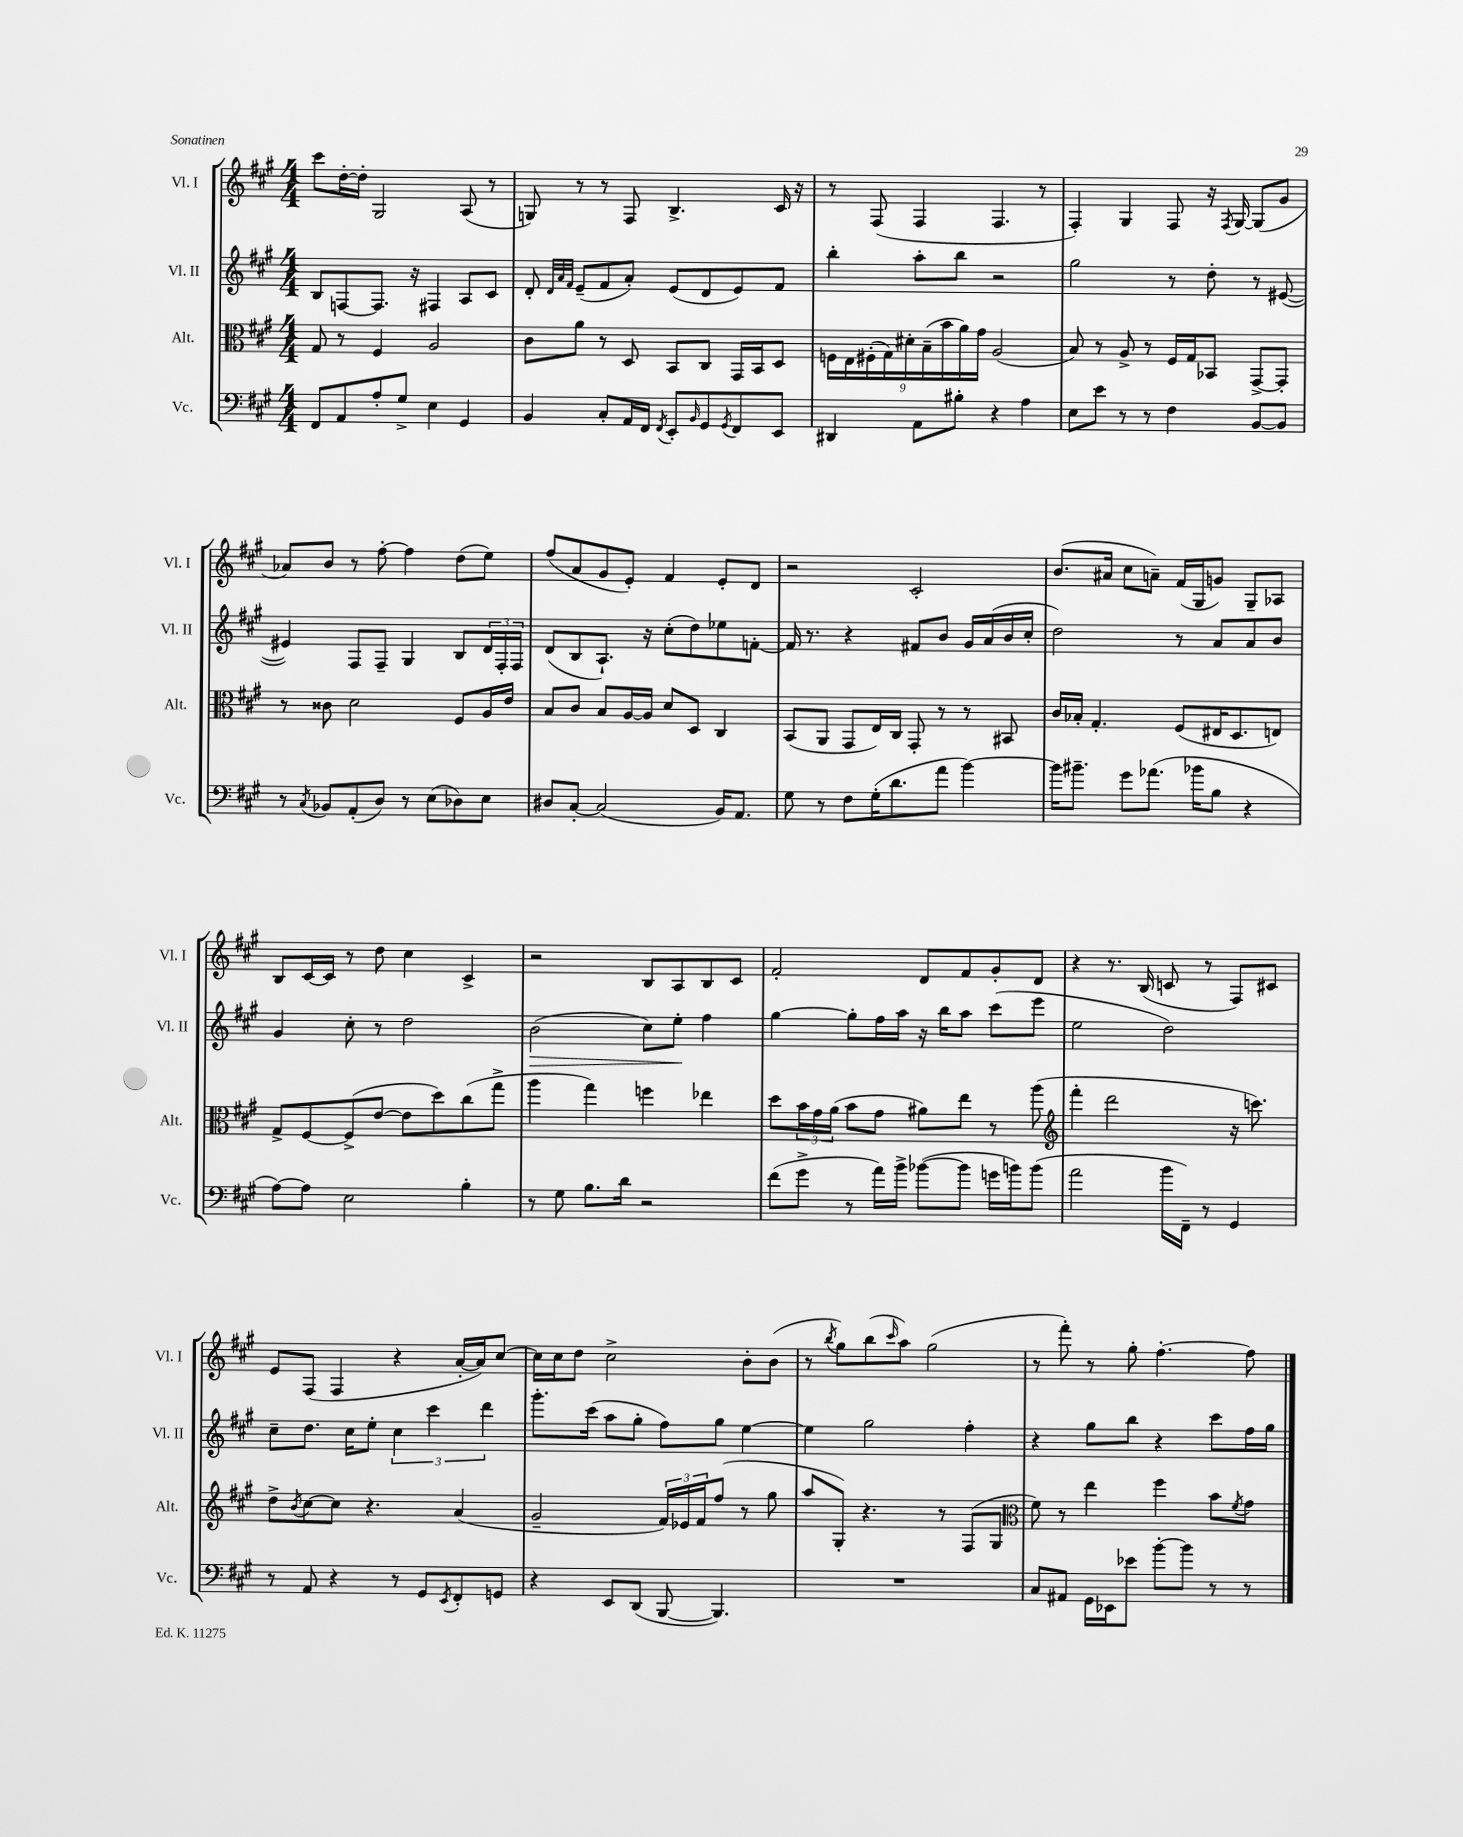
<<
\new StaffGroup <<
\new Staff = "s0" \with { instrumentName = "Vl. I" shortInstrumentName = "Vl. I" } {
    \clef treble \key a \major \numericTimeSignature \time 4/4
    cis'''8 d''16~-. d''16-. gis2 a8( r8 |
    g8) r8 r8 fis8 b4.-> cis'16 r16 |
    r8 fis8( fis4 fis4. r8 |
    fis4-.) gis4 fis8 r16 \acciaccatura { fis8 } gis16~ gis8( gis'8 |
    aes'8) b'8 r8 fis''8~-. fis''4 d''8( e''8) |
    fis''8( a'8 gis'8 e'8-.) fis'4 e'8-. d'8 |
    r2 cis'2-. |
    b'8.( ais'16 cis''8 a'8--) fis'16( gis16 g'8) gis8-- aes8 |
    b8 cis'16~ cis'16 r8 d''8 cis''4 cis'4-> |
    r2 b8 a8 b8 cis'8 |
    fis'2-. d'8 fis'8 gis'8-. d'8 |
    r4 r8. b16( c'8 r8 fis8) cis'8 |
    e'8 fis8( fis4 r4 a'16~-. a'16) cis''8~ |
    cis''16 cis''16 d''8 cis''2-> b'8-. b'8( |
    r8 \acciaccatura { b''8 } gis''8) b''8( \grace { cis'''16 } a''8) gis''2( |
    r8 fis'''8-.) r8 gis''8-. fis''4.~-. fis''8 \bar "|." |
}
\new Staff = "s1" \with { instrumentName = "Vl. II" shortInstrumentName = "Vl. II" } {
    \clef treble \key a \major \numericTimeSignature \time 4/4
    b8 f8~ f8. r16 fis4 a8 cis'8 |
    d'8-. \grace { d'32 a'32 fis'32 } e'8--( fis'8 a'8-.) e'8( d'8 e'8) fis'8 |
    b''4-. a''8-. b''8 r2 |
    gis''2 r8 d''8-. r8 eis'8~( |
    eis'4) fis8 fis8-- gis4 b8 \tuplet 3/2 { d'16 fis16-. fis16 } |
    d'8( b8 a8.-!) r16 cis''8-.( d''8) ees''8 f'8~-. |
    f'16 r8. r4 fis'8 b'8 gis'16 a'16( b'16 cis''16-. |
    d''2) r8 a'8 a'8 b'8 |
    gis'4 cis''8-. r8 d''2 |
    b'2\>( cis''8) e''8-.\! fis''4 |
    gis''4~ gis''8-. fis''16 a''16 r16 b''16 a''8 cis'''8( e'''8 |
    e''2 d''2) |
    cis''8-- d''8. cis''16 e''8-. \tuplet 3/2 { cis''4 cis'''4 d'''4 } |
    gis'''8.-. cis'''16( a''8 gis''8-. fis''8) gis''8 e''4~ |
    e''4 gis''2 fis''4-. |
    r4 gis''8 b''8 r4 cis'''8 fis''16 gis''16 \bar "|." |
}
\new Staff = "s2" \with { instrumentName = "Alt." shortInstrumentName = "Alt." } {
    \clef alto \key a \major \numericTimeSignature \time 4/4
    gis8 r8 fis4 a2 |
    cis'8 a'8 r8 d8 b,8 cis8 gis,16 b,16 d8 |
    \tuplet 9/8 { f16 e16 fis16-.( gis16) dis'16-. b16--( b'16 a'16) gis'16 } a2( |
    b8) r8 a8-> r8 fis16 gis16 bes,8 gis,8~-> gis,8-. |
    r8 cisis'8 d'2 fis8 a16 e'16 |
    b8 cis'8 b8 a16~ a16 d'8 d8 cis4 |
    b,8( a,8 gis,8 e16) cis16 gis,8-. r8 r8 bis,8 |
    cis'16 bes16-. gis4.-. fis8( eis16 d8. e8) |
    gis8-> fis8~ fis8->( e'8~ e'8 d''8) cis''8( gis''8-> |
    a''4 gis''4) f''4 ees''4 |
    d''8 \tuplet 3/2 { b'16 gis'16 a'16( } b'8 gis'8 ais'8) e''8 r8 a''8( |
    \clef treble fis'''4-. d'''2 r16 c'''8.) |
    d''8-> \acciaccatura { b'8 } cis''8~ cis''8 r4. a'4( |
    gis'2-- \tuplet 3/2 { fis'16) ees'16 fis'16 } fis''8( r8 gis''8 |
    a''8 gis8-.) r4. r8 fis8( gis8 |
    \clef alto fis'8) r8 e''4 fis''4 b'8 \acciaccatura { fis'8 } gis'8 \bar "|." |
}
\new Staff = "s3" \with { instrumentName = "Vc." shortInstrumentName = "Vc." } {
    \clef bass \key a \major \numericTimeSignature \time 4/4
    fis,8 a,8 a8-. gis8-> e4 gis,4 |
    b,4 cis8-. a,16 fis,16 \acciaccatura { fis,8 } e,8-. \grace { b,16 } gis,8 \acciaccatura { gis,8 } fis,8 e,8 |
    dis,4 a,8 bis8-. r4 a4 |
    e8 e'8 r8 r8 fis4 b,8~ b,8 |
    r8 \acciaccatura { cis8 } bes,8 a,8-.( d8) r8 e8( des8) e8 |
    dis8 cis8~-. cis2( b,16) a,8. |
    gis8 r8 fis8 gis16-.( d'8. a'8 b'4~) |
    b'16 bis'8.-- gis'8 aes'8.( bes'16 b8 r4 |
    a8~) a8 e2 b4-. |
    r8 gis8 b8. d'16 r2 |
    fis'8( gis'8-> r8 a'16) b'16-> bes'8~( bes'8 g'16 b'16) b'8( |
    a'2 b'16 fis,16--) r8 gis,4 |
    r8 a,8 r4 r8 gis,8 \acciaccatura { e,8 } fis,8-. g,8 |
    r4 e,8 d,8( b,,8~ b,,4.) |
    R1 |
    cis8 ais,8 gis,16 ees,16 ees'8 b'8~-. b'8 r8 r8 \bar "|." |
}
>>
>>
\layout { \context { \Score \remove "Bar_number_engraver" } }
